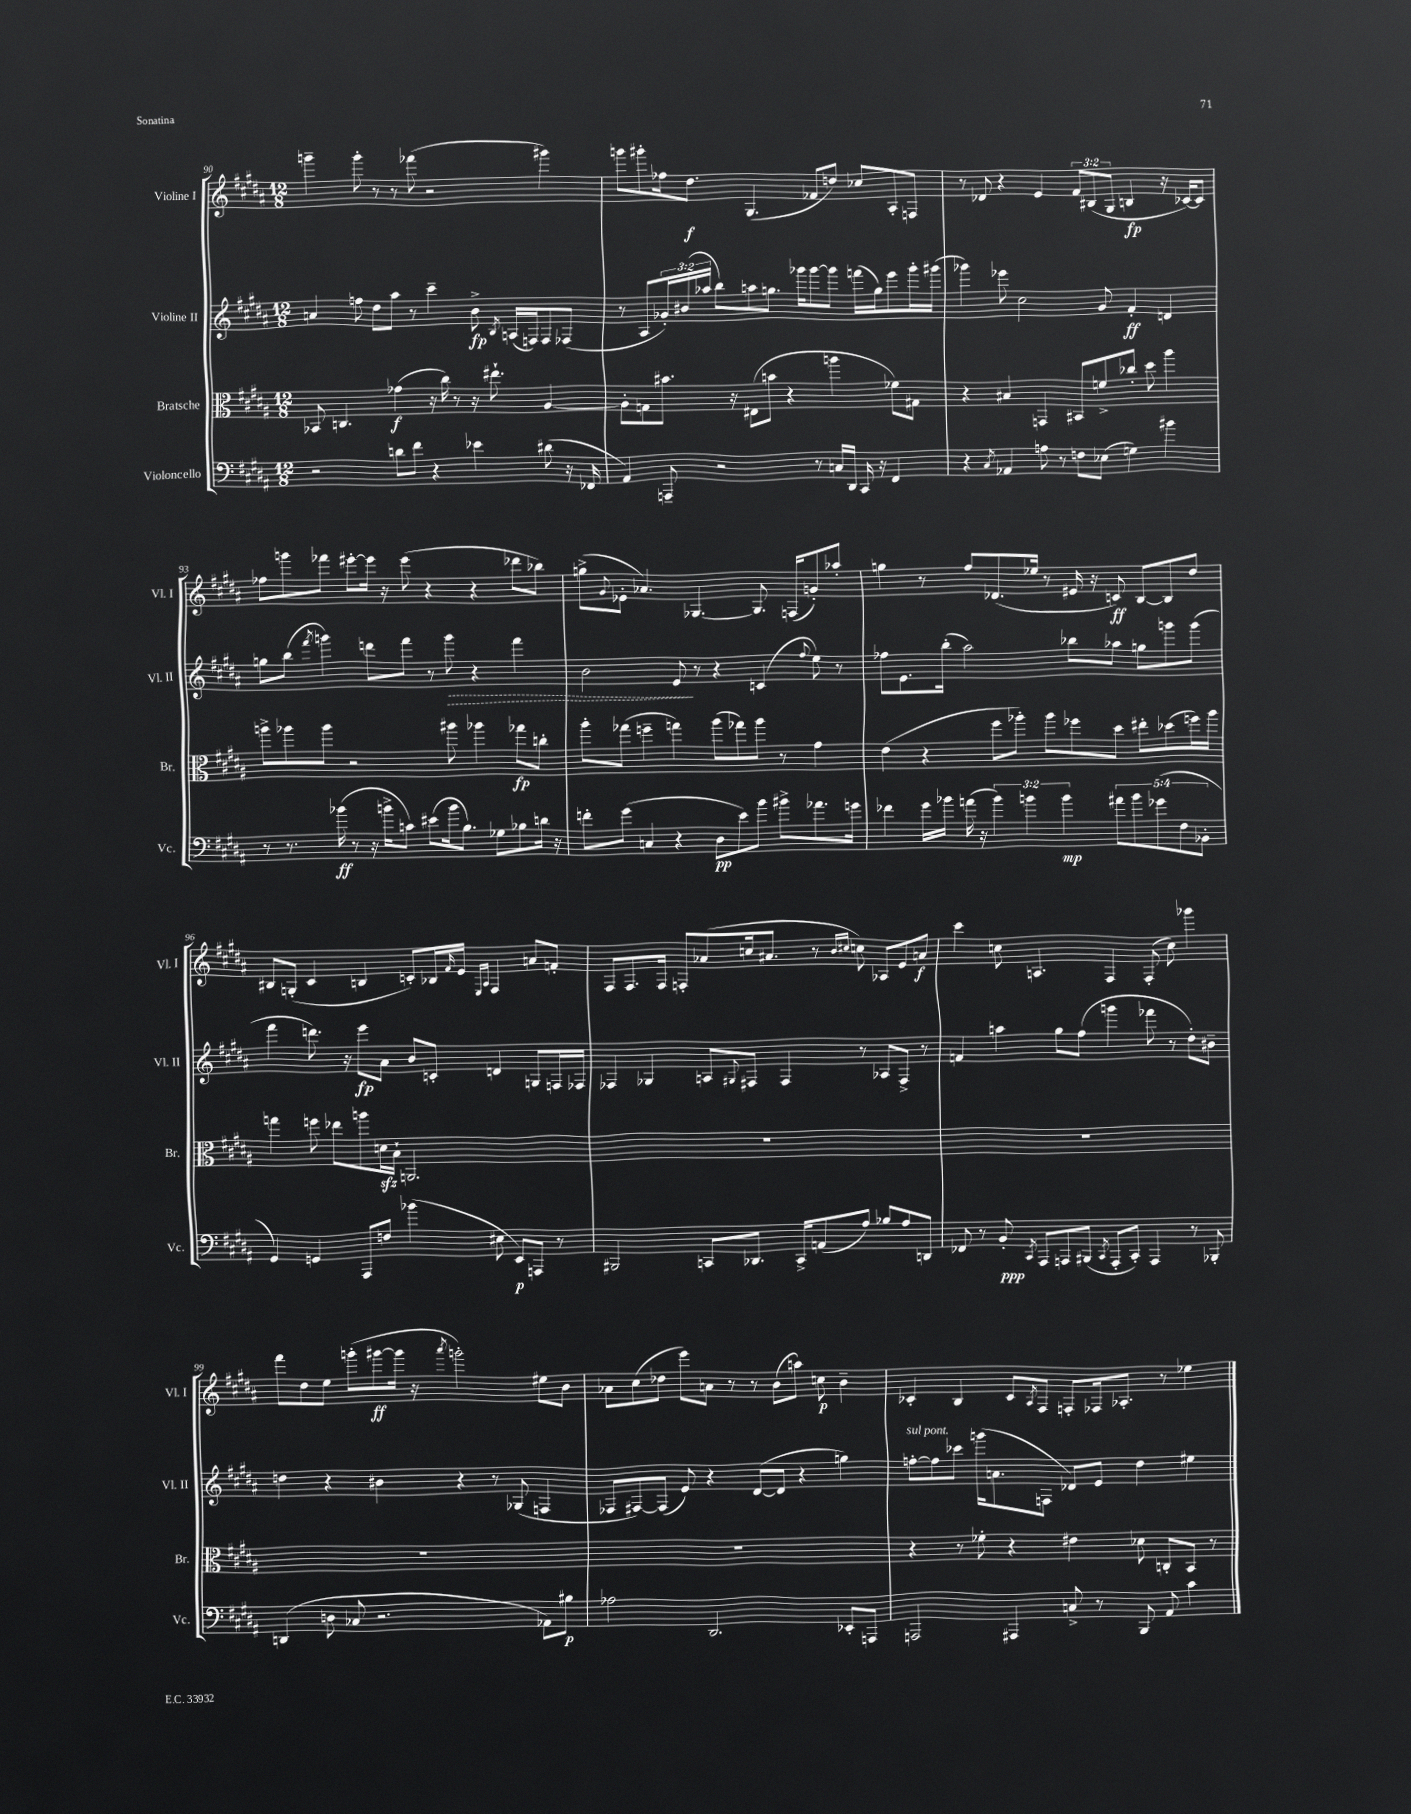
<<
\new StaffGroup <<
\new Staff = "s0" \with { instrumentName = "Violine I" shortInstrumentName = "Vl. I" } {
    \clef treble \key b \major \numericTimeSignature \time 12/8 \override Staff.TupletNumber.text = #tuplet-number::calc-fraction-text
    g'''4-- g'''8-. r8 r8 fes'''8( r2 gis'''4) |
    g'''8 gis'''8-. fes''16 dis''8.\f gis4.( fes'8 d''8) ces''8 ais8-. f8 |
    r8 des'8 r4 e'4 \tuplet 3/2 { fis'8 bis8( gis8 } b4\fp r16 ces'16~) ces'8 |
    fes''8 g'''8 fes'''8 eis'''8~-. eis'''16 r16 eis'''8( r4 r4 des'''8 bes''8) |
    g''8->( \appoggiatura { gis'8 } ees'8-. aes'4.) ges4.~ ges8. f16( g'8-.) aes''8-. |
    g''4 r8 fis''8 des'8.( ees''16 r8 eis'16 r16 c'8\ff) b8~ b8 dis''8 |
    bis8 g8-.( cis'4 b4 c'8-.) bes16 \grace { fis'16 } e'16 \grace { e16 ais16 } fis4 a'8 f'8-. |
    fis8 fis8. fis16 f8-. aes'8( c''16 ais'8. r8 \grace { b'16 cis''16 } c''8) aes8 e'8 a'8\f |
    cis'''4 c''8 a4. fis4 fis8-.( c''8) ges'''4 |
    fis'''8 dis''8 e''8 g'''8-.( gis'''8~\ff gis'''16 r16 \acciaccatura { ais'''8 } g'''2-.) eis''8 b'8 |
    aes'8 cis''8( des''8 e'''8) a'8 r8 r8 b'8( a''8) c''8\p b'4-- |
    ces'4-. b4 ces'8 \acciaccatura { ais8 } fis8 f8-. fes16 aes8.-. r8 ees''4 \bar "|." |
}
\new Staff = "s1" \with { instrumentName = "Violine II" shortInstrumentName = "Vl. II" } {
    \clef treble \key b \major \numericTimeSignature \time 12/8 \override Staff.TupletNumber.text = #tuplet-number::calc-fraction-text
    a'4 f''8 dis''8 ais''8 r8 cis'''4-- b'8->\fp \acciaccatura { b8 } a16( f16) f8 fes8( |
    r8 ais8 \tuplet 3/2 { ges'16-.) bis'16( aes''16 } b''8) a''8 g''8. ges'''16 ges'''8~ ges'''8 f'''16( g''16) e'''8 ges'''16-. gis'''16( |
    ges'''4) ees'''8 cis''2 gis'8 fis'4-.\ff d'4 |
    g''8 b''8( \acciaccatura { fis'''8 } g'''4) d'''8 fis'''8 r8 \once \override Hairpin.style = #'dashed-line g'''8\> r4 fis'''4 |
    b'2 e'8\! r8 r4 c'4( \appoggiatura { fis''8 } e''8) r8 |
    fes''8 e'8. b''16-.( ais''2) bes''8 aes''8 g''8 g'''8 g'''8( |
    fis'''4 d'''8.) r16 e'''8\fp ais'8 b'8 c'8-. d'4 g8 f16 fes16 |
    fes4 ges4 a8 \appoggiatura { gis8 } fis8 fis4 r8 aes8 fis8-> r8 |
    f'4 a''4 gis''8 fis''8( g'''4 fes'''8 r8 dis''8-.) bis'8-- |
    d''4 r4 bis'4 r4 r8 ges8( f4 |
    fes8 fis8~) fis8( e'8) r4 dis'8~( dis'8 r4 g''4) |
    f''8~-.^\markup { \italic "sul pont." } f''8 ces'''8 g'''16( a'8. f8 des'8) e'8 dis''4 eis''4 \bar "|." |
}
\new Staff = "s2" \with { instrumentName = "Bratsche" shortInstrumentName = "Br." } {
    \clef alto \key b \major \numericTimeSignature \time 12/8
    bes,8 c4. ges'4\f( r16 cis''16) r8 r16 eis''8.-! ais4~ |
    ais8-. g8 bis'8. r16 eis8( b'8 r4 a''4 fes'8) gis8 |
    r4 bis4 g,4 bis,8 f'8-> ces''8-. dis''8 ais''4 |
    a''8-> aes''8 aes''8 r2 ais''8 aes''4 ges''8\fp c''8-. |
    ais''8-. ges''8( f''4-- g''4) ais''8( ges''8) ais''8 r8 gis'4 |
    e'4( r4 fis''8 aes''8-.) aes''8 fes''8 dis''8 eis''8-. des''8( f''16) aes''16 |
    g''4 f''8 ees''8 a''8 d'16\sfz b16-! a,2. |
    R1. |
    R1. |
    R1. |
    R1. |
    r4 r8 fes'8-. r4 eis'4 des'8 c8-. b,8 r8 \bar "|." |
}
\new Staff = "s3" \with { instrumentName = "Violoncello" shortInstrumentName = "Vc." } {
    \clef bass \key b \major \numericTimeSignature \time 12/8 \override Staff.TupletNumber.text = #tuplet-number::calc-fraction-text
    r2 d'8 fis'8 r4 ees'4 dis'8( r16 fes,16 |
    ais,4) a,,8-- r2 r8 c16 dis,16 cis,16 r16 fis,4 |
    r4 \acciaccatura { cis8 } aes,4 a8 r8 f8 ees8( g4) bis'4 |
    r8 r8. bes'16\ff( r8 r16 b'16-> c'8) eis'8( b'16 b8.) ges8 bes8 d'16 r16 |
    f'8-. gis'8( c4 r4 dis8\pp e'8) b'8 bis'8-> aes'8. g'16 |
    fes'4 gis'16 bes'16 a'16( r16 \tuplet 3/2 { bes'4) b'4 b'4\mp } \tuplet 5/4 { ais'8 b'8 ges'8( fis8 bes,8-. } |
    gis,4) g,4 ais,,8 f8 bes'4( eis8 e,8\p) a,,8 r8 |
    bis,,2 c,8 des,8. c,16-> a,8( ais8) bes8 ais8 d,8 |
    fes,8 r8 b,8-.\ppp \acciaccatura { cis,8 } ais,,8 a,,8 bis,,8( \acciaccatura { cis,8 } a,,8-. cis,8-.) a,,4 r8 bes,,8-. |
    d,4( d8 ces8 r2. aes,8) bis8\p |
    aes2 dis,2. ees,8-. a,,8 |
    a,,2 ais,,4 c8-> r8 b,,8 ais,8 cis'4 \bar "|." |
}
>>
>>
\layout { \context { \Score currentBarNumber = #90 } }
